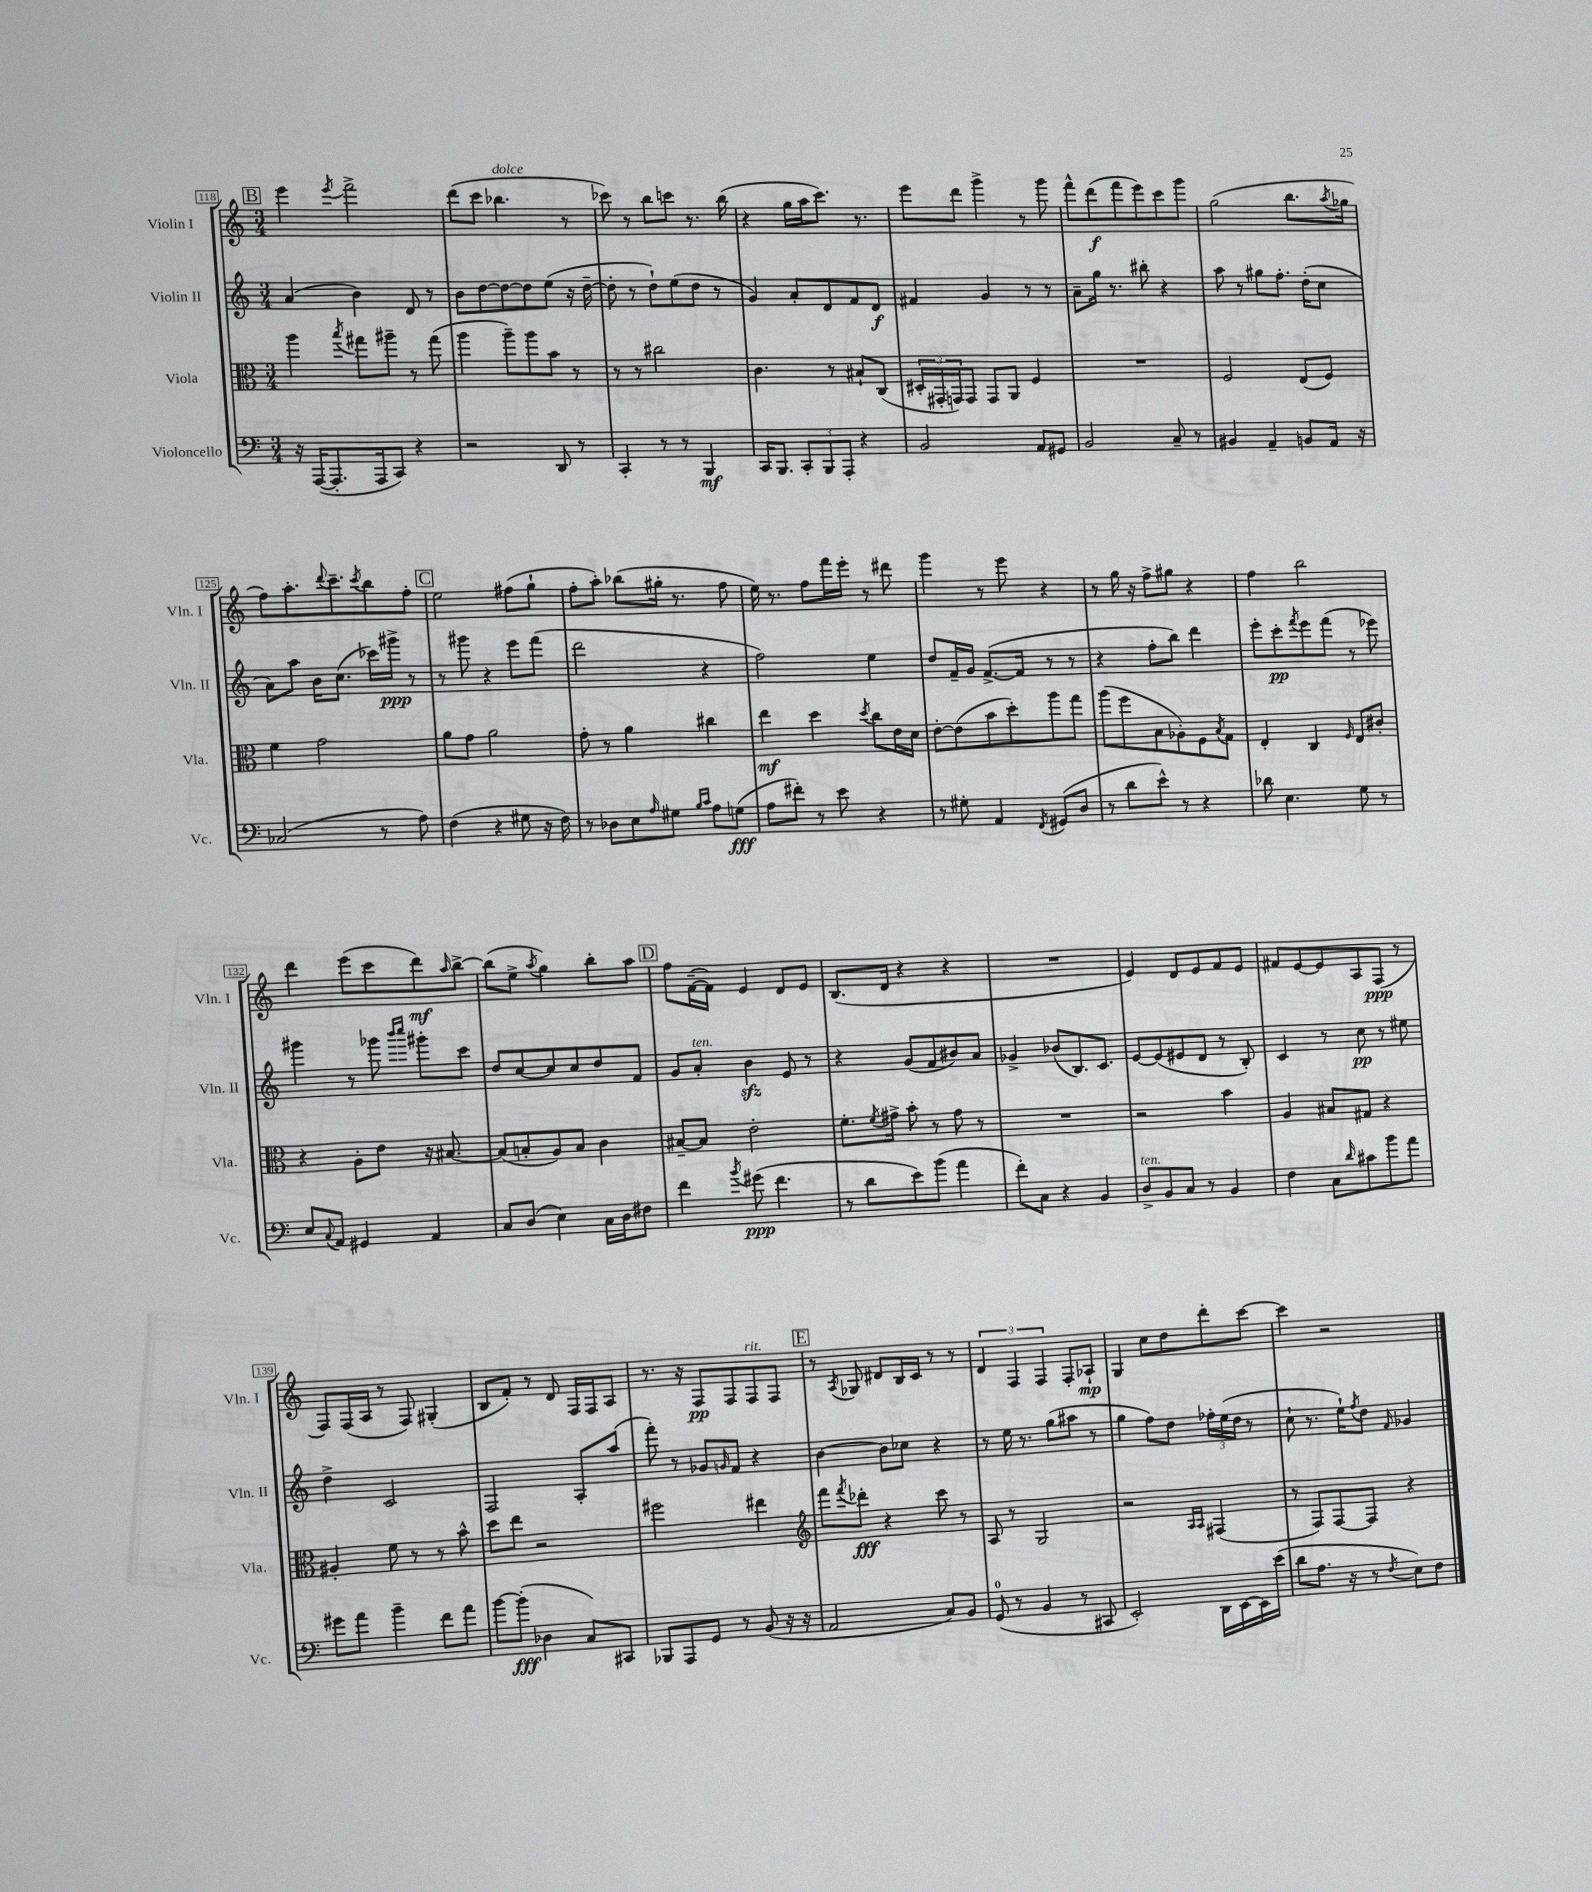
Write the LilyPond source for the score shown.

<<
\new StaffGroup <<
\new Staff = "s0" \with { instrumentName = "Violin I" shortInstrumentName = "Vln. I" } {
    \clef treble \key c \major \numericTimeSignature \time 3/4
    \mark \markup { \box "B" } e'''4 \acciaccatura { e'''8 } f'''2-> |
    d'''8( c'''8 bes''4.^\markup { \italic "dolce" } r8 |
    ces'''8) r8 b''8 c'''8 r8. b''16( |
    r4 g''16 a''16 c'''8.) r8. |
    e'''8 d'''8 g'''4-> r8 g'''8 |
    f'''8-^ d'''8\f( f'''8 e'''8) c'''8 g'''8 |
    g''2( b''8. \acciaccatura { a''8 } ges''16 |
    f''8) a''8.-. \appoggiatura { d'''8 } c'''8.-- \acciaccatura { c'''8 } b''8 f''8-. |
    \mark \markup { \box "C" } e''2 fis''8( g''8-! |
    f''8-. a''8-.) bes''8( gis''16-. r8. f''8 |
    e''16) r8. f''8 f'''16 e'''16-. r8 dis'''8 |
    g'''4 r8 e'''8 r4 |
    r8 g''16 r16 f''8-> gis''8 r4 |
    f''4 b''2 |
    d'''4 e'''8( c'''8 d'''8\mf) \grace { a''16 } b''8~-> |
    b''8( e''8-> \acciaccatura { a''8 } g''4) b''8-. a''8 |
    \mark \markup { \box "D" } f''8 f'16~--( f'16) e'4 d'8 e'8 |
    b8.( d'16 r4 r4 |
    R2. |
    e'4) d'8 e'8 f'8 e'8 |
    fis'8 e'8~ e'8 a8 f8\ppp( r8 |
    f8) f16( a16 r8 f8) gis4-.( |
    b8 f'8-.) r8 d'8 f16 f16 a8 |
    r8. r16 f8\pp f8 f8^\markup { \italic "rit." } f8 |
    \mark \markup { \box "E" } r8 \acciaccatura { a8 } ges8 dis'8 b16 c'16 r8 r8 |
    \tuplet 3/2 { d'4 f4 f4 } f8-. aes8-!\mp |
    g4 c''8 d''8 d'''8-. c'''8~ |
    c'''4 r2 \bar "|." |
}
\new Staff = "s1" \with { instrumentName = "Violin II" shortInstrumentName = "Vln. II" } {
    \clef treble \key c \major \numericTimeSignature \time 3/4
    \mark \markup { \box "B" } a'4( b'4) d'8 r8 |
    b'8 d''8~ d''8~ d''8 e''8( r16 d''16~-- |
    d''8-. r8 d''8-!) e''8( d''8 r8 |
    g'4) a'8-. d'8 f'8 d'8\f |
    fis'4 g'4 r8 r8 |
    a'8-- g''16 r8. bis''8-. r4 |
    a''8 r8 gis''8 f''8.-. d''16-.( c''8 |
    a'8) a''8 b'16 c''8.( ces'''16) gis'''16->\ppp r8 |
    \mark \markup { \box "C" } r8 gis'''8 r4 e'''8 f'''8( |
    d'''2 r4 |
    f''2) e''4 |
    d''8 f'16-- g'16 f'8.~->( f'16 r8 r8 |
    r4 f''8-. b''8) d'''4 |
    e'''8-. c'''8-.\pp \acciaccatura { f'''8 } e'''8 f'''8( r8 ees'''8) |
    gis'''4 r8 ges'''8 \grace { b'''16 c''''16 } gis'''8-. c'''8 |
    d''8 c''8~ c''8 c''8 d''8 f'8 |
    \mark \markup { \box "D" } g'8 a'8-.^\markup { \italic "ten." } b'4\sfz e'8 r8 |
    r4 g'8( f'8 bis'8) a'8 |
    ges'4-> bes'8( b8.) c'8. |
    e'8~ e'8( eis'8 d'8 r8 b8-.) |
    c'4 r8 c''8\pp r8 eis''8 |
    d''4-> c'2 |
    f2 a8-. a''8( |
    f'''8-.) r8 ges'8 \grace { g'16 } f'8 r4 |
    \mark \markup { \box "E" } b'4~ b'8 ces''8 r4 |
    r8 e''16 r8. g''8( ais''8 r8 |
    g''4 f''8) d''8 \tuplet 3/2 { fes''16-. e''16( d''16 } r8 |
    c''8-! r8. e''16-!) \acciaccatura { f''8 } d''8 \grace { f'16 } ges'4 \bar "|." |
}
\new Staff = "s2" \with { instrumentName = "Viola" shortInstrumentName = "Vla." } {
    \clef alto \key c \major \numericTimeSignature \time 3/4
    \mark \markup { \box "B" } a''4 \acciaccatura { b''8 } gis''8 ais''8-- r8 gis''8( |
    a''4 a''8--) a''8 b'8 r8 |
    r8 r8 cis''2 |
    c'4. r8 bis8-! c8( |
    \tuplet 3/2 { dis16-. gis,16-. g,16) } g,8 g,8 a,8 f4 |
    R2. |
    f2 e8( f8) |
    f'4 g'2 |
    \mark \markup { \box "C" } a'8 g'8 a'2 |
    g'8-. r8 a'4 cis''4 |
    e''4\mf d''4 \acciaccatura { d''8 } c''8 e'16 d'16 |
    e'8~-. e'8( b'8 d''8-.) a''8 g''8 |
    a''8( f''8 b8 aes8-.) f8 \acciaccatura { b8 } g8 |
    e4-. c4 \grace { f16 } e8 cis'8-. |
    r4 a8-. e'8 r16 bis8.~ |
    bis8( b8-. a8) b8 c'4 |
    \mark \markup { \box "D" } bis8~-- bis8 e'2-. |
    f'8.-. \acciaccatura { f'8 } gis'16-> b'8-. r8 gis'8 r8 |
    R2. |
    r2 b'4 |
    a4 bis8 gis8 r4 |
    ais4-. f'8 r8 r8 b'8-^ |
    d''8 e''8 r2 |
    fis''2 eis''4 |
    \mark \markup { \box "E" } \clef treble f'''8 \acciaccatura { f'''8 } des'''8-.\fff r4 c'''8 r8 |
    a8 r8 g2 |
    r2 \grace { a16 a16 } fis4( |
    r8 f8) f8~ f8 r4 \bar "|." |
}
\new Staff = "s3" \with { instrumentName = "Violoncello" shortInstrumentName = "Vc." } {
    \clef bass \key c \major \numericTimeSignature \time 3/4
    \mark \markup { \box "B" } r16 a,,16~( a,,8.-. a,,16 c,8) r4 |
    r2 d,8 r8 |
    c,4-. r8 r8 b,,4\mf |
    c,16 b,,8. \tuplet 3/2 { c,8-. b,,8 a,,8-. } r4 |
    b,2 a,8 gis,8 |
    b,2 c8-- r8 |
    bis,4 a,4-- b,8 a,16 r16 |
    ces2( r8 a8) |
    \mark \markup { \box "C" } f4( r4 gis8 r16 f16) |
    r8 des8 e8 \grace { a16 } gis8 \grace { b16 c'16 } a8 g8\fff( |
    a8 fis'8-.) r8 e'8 r4 |
    r8 gis8-. a,4 \acciaccatura { f,8 } gis,8( d8 |
    r8 d'8 e'8-^) r8 r4 |
    des'8 e4. g8 r8 |
    e8 \appoggiatura { c8 } a,8 gis,4 a,4 |
    c8 d8( e4) c16 d16 fis8 |
    \mark \markup { \box "D" } f'4 \acciaccatura { b'8 } gis'8\ppp( f'4. |
    r8 d'8 e'8) b'8( a'4 |
    f'8-.) c8 r4 b,4 |
    d8->^\markup { \italic "ten." } b,8 c8 r8 b,4 |
    f4 c8 \grace { d'16 } cis'8 b'8 a'8 |
    gis'8 a'8 b'4-- f'8 a'8 |
    b'8~ b'8-.\fff( des4 c8) cis,8 |
    bes,,8 a,,8 g,8 r8 b,8( r16 r16 |
    \mark \markup { \box "E" } a,2 c8) b,8 |
    g,8-0( r8 b,4 r8 cis,8 |
    e,2-.) d,16 e,16~ e,16 e'16( |
    d'8 a8. r16 r8 \acciaccatura { f8 } e8) f8 \bar "|." |
}
>>
>>
\layout { \context { \Score currentBarNumber = #118 \override BarNumber.stencil = #(make-stencil-boxer 0.1 0.3 ly:text-interface::print) } }
